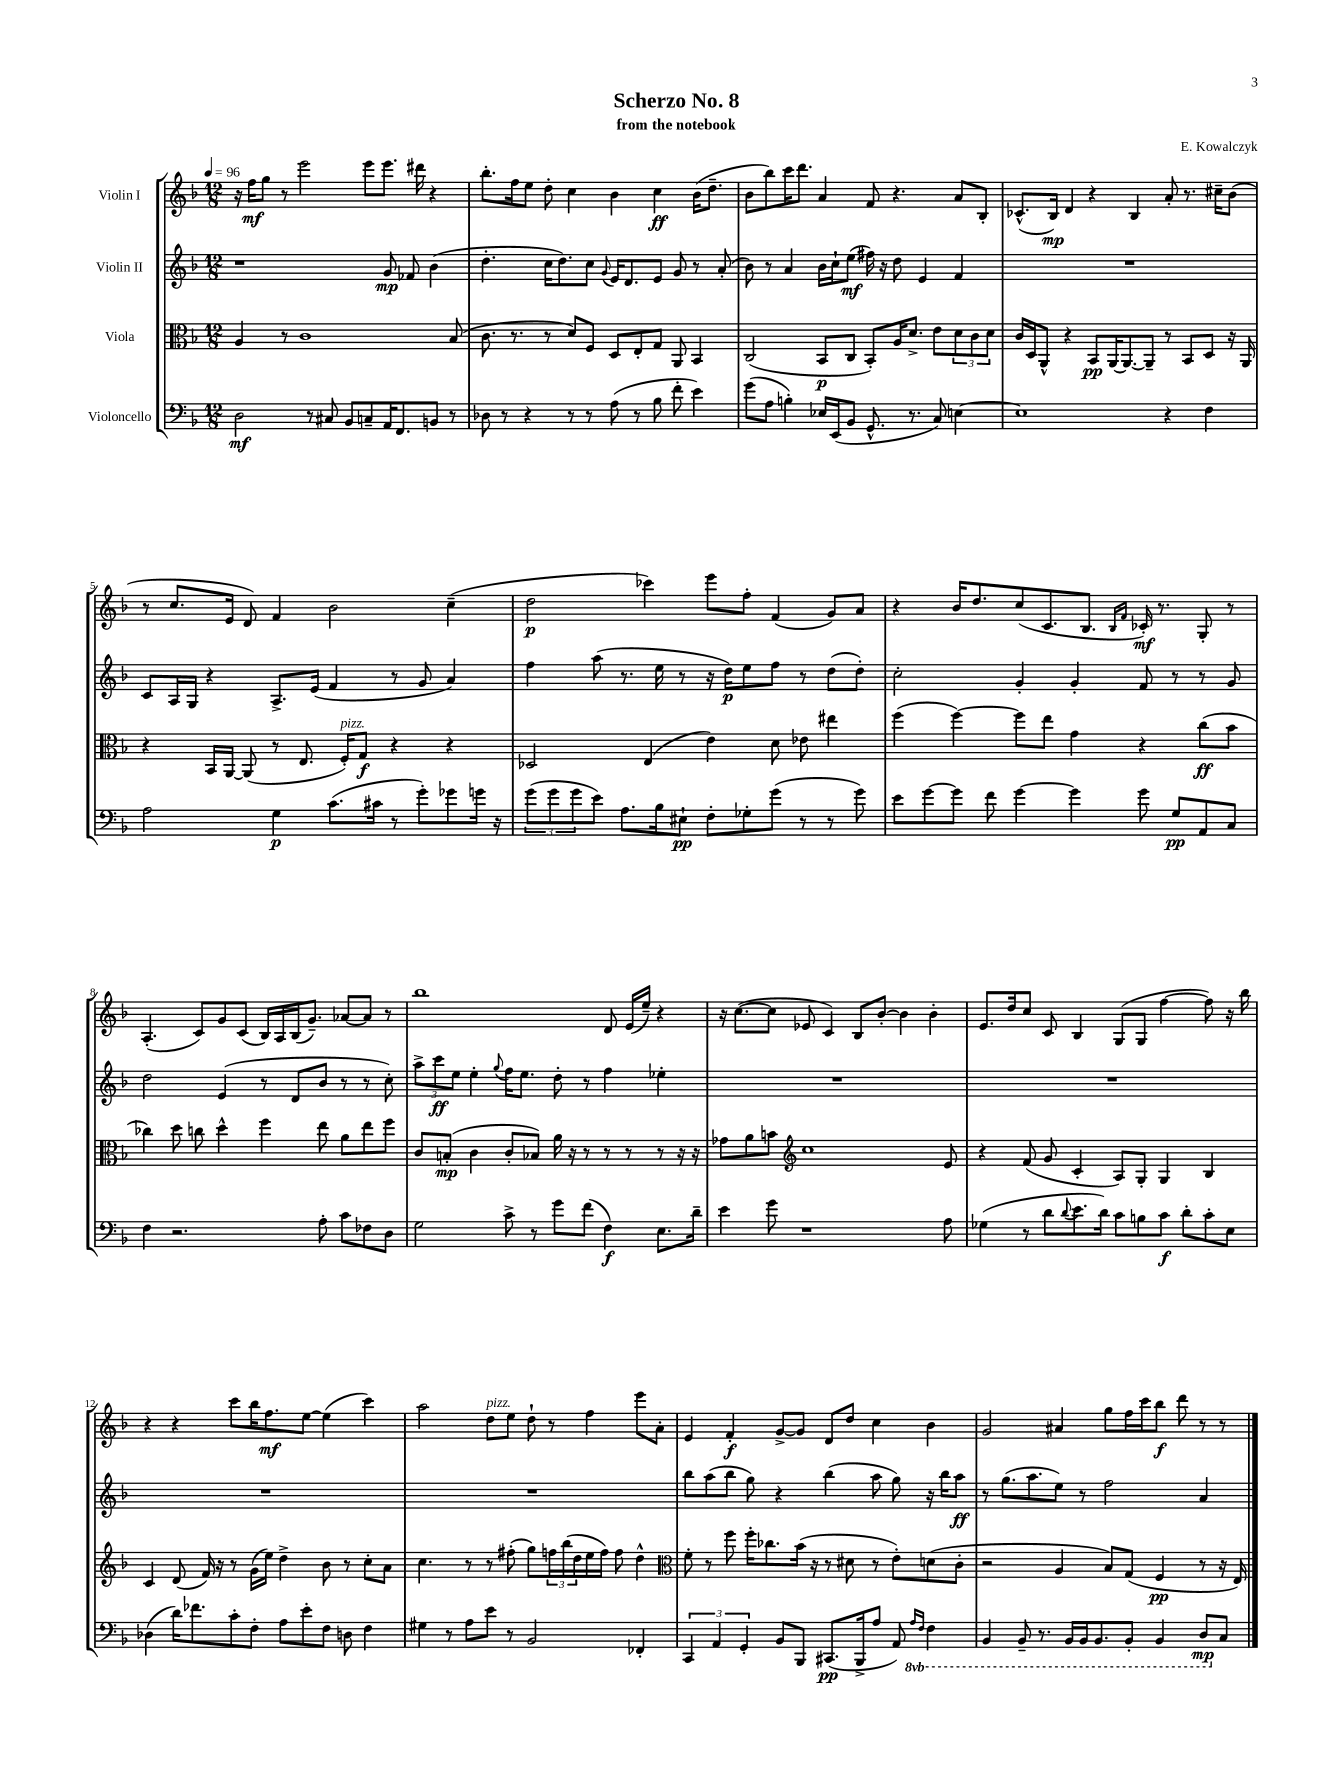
\header { title = "Scherzo No. 8" composer = "E. Kowalczyk" subtitle = "from the notebook" }
<<
\new StaffGroup <<
\new Staff = "s0" \with { instrumentName = "Violin I" } {
    \clef treble \key f \major \numericTimeSignature \time 12/8 \tempo 4 = 96
    r16 f''16\mf g''8 r8 e'''2 e'''8 e'''8. dis'''16 r4 |
    bes''8.-. f''16 e''8 d''8-. c''4 bes'4 c''4\ff bes'16( d''8.-- |
    bes'8 bes''8) c'''16 d'''8. a'4 f'8 r4. a'8 bes8-. |
    ces'8.-^( bes16\mp) d'4 r4 bes4 a'8-. r8. cis''16-- bes'8( |
    r8 c''8. e'16 d'8) f'4 bes'2 c''4--( |
    d''2\p ces'''4) e'''8 f''8-. f'4( g'8) a'8 |
    r4 bes'16 d''8. c''8( c'8. bes8. \grace { bes16 f'16 } ces'16-.\mf) r8. g8-. r8 |
    a4.-.( c'8) g'8 c'8( bes16) a16 bes16( g'8.--) aes'8~ aes'8 r8 |
    bes''1 d'8 e'16( e''16--) r4 |
    r16 c''8.~( c''8 ees'8 c'4) bes8 bes'8~-. bes'4 bes'4-. |
    e'8. d''16 c''8 c'8 bes4 g8( g8 f''4~ f''8) r16 bes''16 |
    r4 r4 c'''8 bes''16 f''8.\mf e''8~ e''4( c'''4) |
    a''2 d''8^\markup { \italic "pizz." } e''8 d''8-! r8 f''4 e'''8 a'8-. |
    e'4 f'4-.\f g'8~-> g'8 d'8 d''8 c''4 bes'4 |
    g'2 ais'4 g''8 f''16 c'''16 bes''8\f d'''8 r8 r8 \bar "|." |
}
\new Staff = "s1" \with { instrumentName = "Violin II" } {
    \clef treble \key f \major \numericTimeSignature \time 12/8
    r1 g'8\mp fes'8 bes'4( |
    d''4.-. c''16 d''8.) c''8 \appoggiatura { g'8 } e'16 d'8. e'8 g'8 r8 a'8-.( |
    bes'8) r8 a'4 bes'16 c''16-! e''8\mf( fis''16) r16 d''8 e'4 f'4 |
    R1. |
    c'8 a16 g16 r4 a8.-> e'16( f'4 r8 g'8 a'4) |
    f''4 a''8( r8. e''16 r8 r16 d''16\p) e''8 f''8 r8 d''8( d''8-.) |
    c''2-. g'4-. g'4-. f'8 r8 r8 g'8 |
    d''2 e'4( r8 d'8 bes'8 r8 r8 c''8-.) |
    \tuplet 3/2 { a''8-> c'''8\ff e''8 } e''4-. \appoggiatura { g''8 } f''16 e''8. d''8-. r8 f''4 ees''4-. |
    R1. |
    R1. |
    R1. |
    R1. |
    bes''8 a''8( bes''8 g''8) r4 bes''4( a''8 g''8) r16 bes''16 a''8\ff |
    r8 g''8.( a''8. e''8) r8 f''2 a'4 \bar "|." |
}
\new Staff = "s2" \with { instrumentName = "Viola" } {
    \clef alto \key f \major \numericTimeSignature \time 12/8
    a4 r8 c'1 bes8( |
    c'8. r8. r8 d'8) f8 d8 e8-. g8 a,8 bes,4 |
    c2( bes,8\p c8 bes,8-.) a16 d'8.-> e'8 \tuplet 3/2 { d'8 c'8 d'8 } |
    c'16 d16 a,8-^ r4 bes,8\pp a,16~ a,8.~ a,8-- r8 bes,8 d8 r16 a,16 |
    r4 bes,16 a,16~ a,8( r8 e8. f16-.^\markup { \italic "pizz." }) g8\f r4 r4 |
    des2 e4( e'4) d'8 ees'8 eis''4 |
    f''4( f''4~) f''8 e''8 g'4 r4 c''8\ff( bes'8 |
    ces''4) d''8 c''8 d''4-^ f''4 e''8 a'8 e''8 f''8 |
    c'8 b8-.\mp( c'4 c'8-. bes8) a'16 r16 r8 r8 r8 r8 r16 r16 |
    ges'8 a'8 b'8 \clef treble c''1 e'8 |
    r4 f'8( g'8 c'4-. a8) g8-. g4 bes4 |
    c'4 d'8( f'16) r16 r8 g'16( e''16) d''4-> bes'8 r8 c''8-. a'8 |
    c''4. r8 r8 fis''8-.( g''8) \tuplet 3/2 { f''16 bes''16( d''16 } e''16 f''16) f''8 d''4-^ |
    \clef alto f'8-. r8 f''8 f''16-. ces''8. bes'16( r16 r8 dis'8 r8 e'8-.) d'8( c'8-. |
    r2 a4 bes8) g8( f4\pp r8 r16 e16) \bar "|." |
}
\new Staff = "s3" \with { instrumentName = "Violoncello" } {
    \clef bass \key f \major \numericTimeSignature \time 12/8 \set Staff.ottavationMarkups = #ottavation-simple-ordinals
    d2\mf r8 cis8 bes,8 c8-- a,16 f,8. b,8 r8 |
    des8 r8 r4 r8 r8 a8( r8 bes8 f'8-. e'4) |
    g'8( a8 b4-.) ees16 e,16( bes,8 g,8.-^ r8. c8) e4~ |
    e1 r4 f4 |
    a2 g4\p c'8.( cis'16 r8 g'8-.) ges'8 g'16 r16 |
    \tuplet 3/2 { g'8( g'8 g'8 } e'8) a8. bes16 eis8-!\pp f8-. ges8-. g'8( r8 r8 g'8) |
    e'8 g'8~ g'8 f'8 g'4~ g'4 g'8 g8\pp a,8 c8 |
    f4 r2. a8-. c'8 fes8 d8 |
    g2 c'8-> r8 g'8 f'8( f4\f) e8. d'16-- |
    e'4 g'8 r1 a8 |
    ges4( r8 d'8 \appoggiatura { d'8 } e'8. d'16) c'8 b8 c'8\f d'8-. c'8-. e8 |
    des4( d'16) fes'8. c'8-. f8-. a8 e'8-. f8 d8 f4 |
    gis4 r8 a8 e'8 r8 bes,2 fes,4-. |
    \tuplet 3/2 { c,4 a,4 g,4-. } bes,8 bes,,8 cis,8.\pp( bes,,16-> a8 a,8) \ottava #-1 \grace { a,16 f,16 } f,4 |
    bes,,4 bes,,8-- r8. bes,,16 bes,,16 bes,,8. bes,,8-. bes,,4 d,8\mp \ottava #0 c8 \bar "|." |
}
>>
>>
